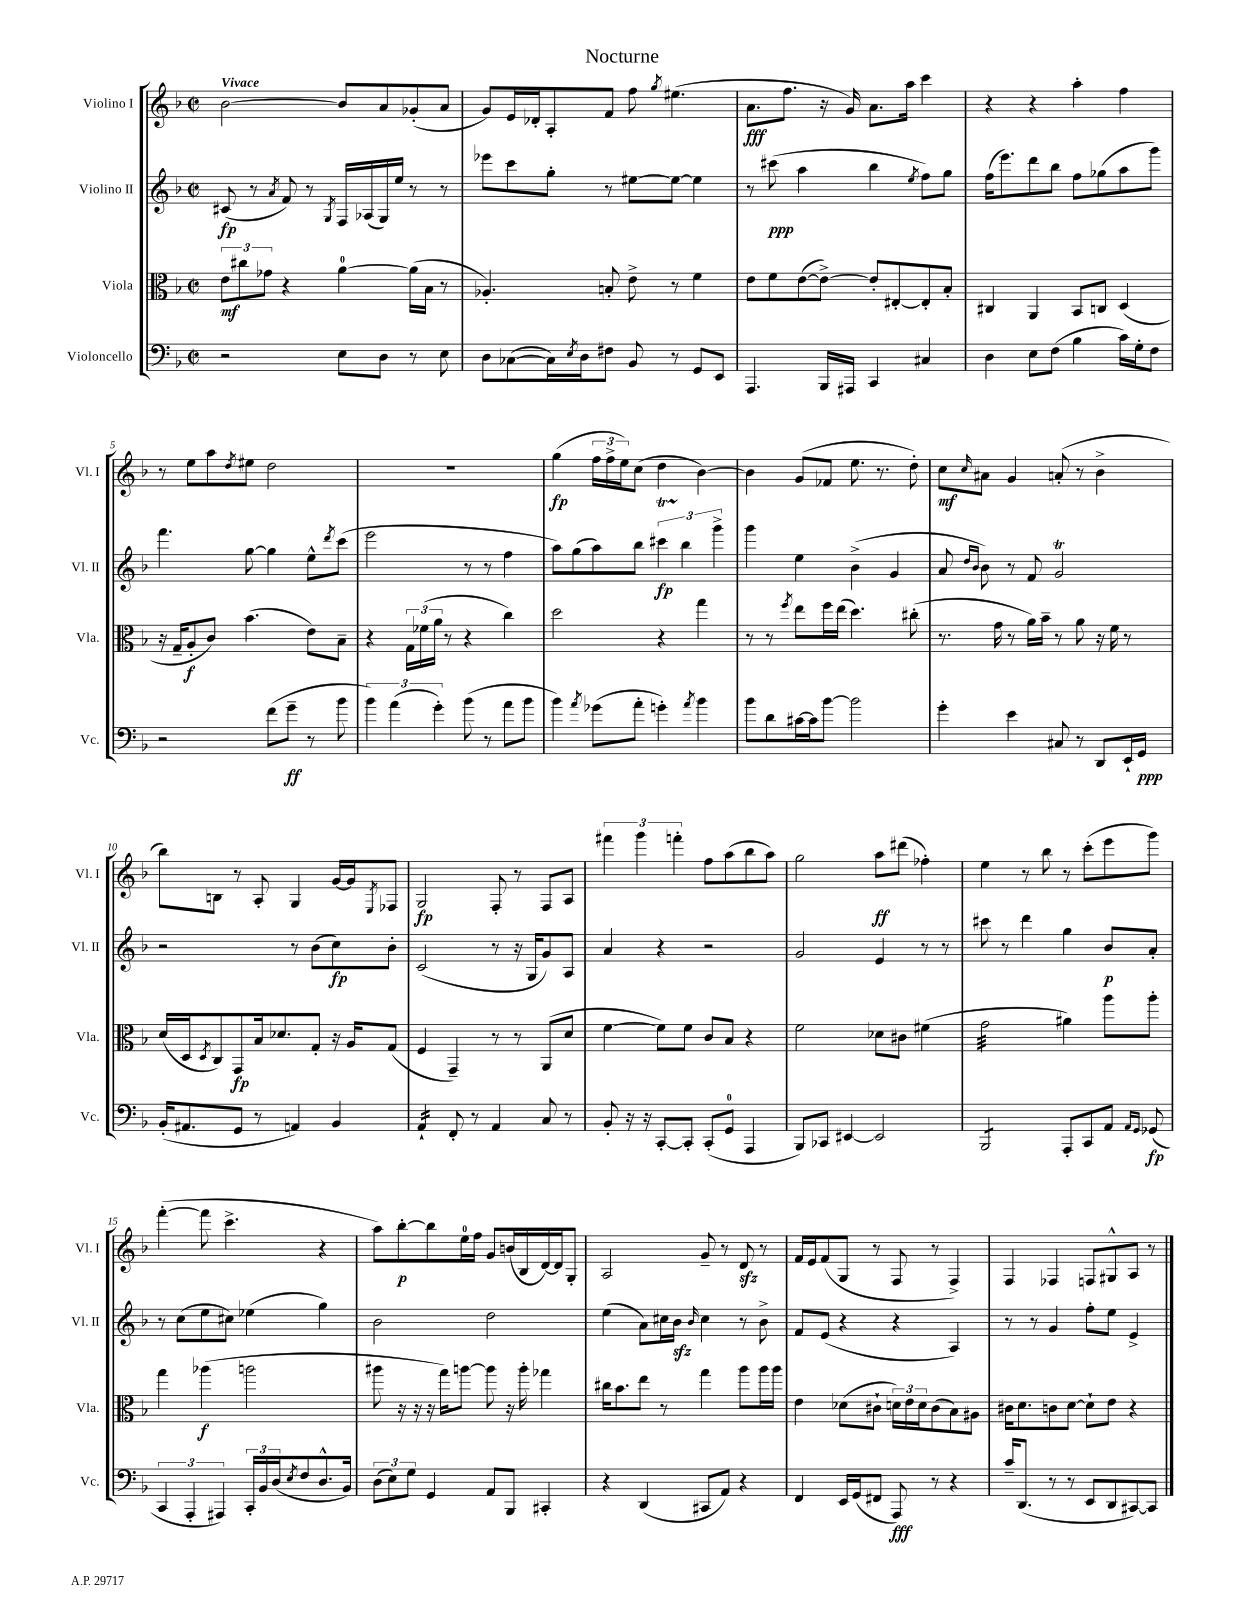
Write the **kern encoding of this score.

**kern	**kern	**kern	**kern
*staff4	*staff3	*staff2	*staff1
*clefF4	*clefC3	*clefG2	*clefG2
*k[b-]	*k[b-]	*k[b-]	*k[b-]
*M2/2	*M2/2	*M2/2	*M2/2
*met(c|)	*met(c|)	*met(c|)	*met(c|)
2r	12e	(8c#	[2b-
.	12cc#	.	.
.	.	8r	.
.	12g-	.	.
.	.	8qa	.
.	4r	8f)	.
.	.	8r	.
.	.	8qG	.
8E	[4a	16F	8b-]
.	.	(16A-	.
8D	.	16G)	8a
.	.	16ee	.
8r	(16a]	8r	(8g-'
.	16B-	.	.
8E	8r	8r	8a
=	=	=	=
8D	4.A-')	8eee-	8g)
([8C-	.	8ccc	16e
.	.	.	16d-'
16C-])	.	8gg'	8A'
8qE	.	.	.
16D	.	.	.
8F#	8B'	8r	8f
8BB-	8e^	[8ee#	8ff
.	.	.	8qgg
8r	8r	8ee#_	(4.ee#
8GG	4f	4ee#]	.
8EE	.	.	.
=	=	=	=
4.AAA	8e	8r	8.a
.	8f	(8ccc#	.
.	.	.	8.ff
.	([8e	4aa	.
16BBB-	8e^_)	.	16r
16AAA#	.	.	16g)
4CC	8e']	4bb-	8.a
.	[8E#'	.	.
.	.	.	16aa
.	.	8qee	.
4C#	8E#']	8ff)	4ccc
.	8B-'	8gg	.
=	=	=	=
4D	4C#	(16ff	4r
.	.	8.eee)	.
8E	4AA	8ddd	4r
(8F	.	8bb-	.
4B-	8BB-	8ff	4aa'
.	8C	(8gg-	.
16c)	(4D	8aa	4ff
16G'	.	.	.
8F	.	8ggg)	.
=	=	=	=
2r	16r	4.fff	8r
.	16G~	.	.
.	8A'	.	8ee
.	8c)	.	8aa
.	.	.	8qdd
.	(4.b-	[8gg	8ee#
(8f	.	4gg]	2dd
8g~	.	.	.
8r	8e)	8ee^^	.
.	.	8qddd	.
8b-	8B-~	(8ccc	.
=	=	=	=
6b-)	4r	2eee	1r
(6a	.	.	.
.	24G	.	.
.	(24f-	.	.
6g')	24a	.	.
.	8r	.	.
(8b-	4r	8r	.
8r	.	8r	.
8a	4cc)	4ff	.
8b-	.	.	.
=	=	=	=
4b-)	2dd	8aa)	(4gg
.	.	(8gg	.
8qa	.	.	.
(8g-	.	8aa)	24ff
.	.	.	24ff^
.	.	.	24ee)
8a'	.	8bb-	(8cc
4g')	4r	6ccc#	4dd
.	.	6bb-	.
8qa	.	.	.
4b-	4gg	.	[4b-)
.	.	6ggg^	.
=	=	=	=
8b-	8r	4ggg	4b-]
8d	8r	.	.
.	8qff	.	.
[16c#	8ee	4ee	(8g
16c#]	.	.	.
[8b-	16ff	.	8f-
.	(16ee	.	.
2b-]	4.dd)	(4b-^	8.ee
.	.	.	8.r
.	.	4g	.
.	(8cc#'	.	8dd')
=	=	=	=
4g'	8.r	8a	8cc
.	.	16qqdd	.
.	.	16qqb-	16qqcc
.	.	8b-)	8a#
.	16g	.	.
4e	8r	8r	4g
.	16a)	8f	.
.	16b-~	.	.
8C#	8r	2g	(8a'
8r	8a	.	8r
8DD	16r	.	4b-^
.	16f	.	.
16EE`	8r	.	.
16GG	.	.	.
=	=	=	=
(16BB-'	(16d	2r	8bb-)
8.AA#	16D	.	.
.	8qD	.	.
.	8C)	.	8B
8GG	8GG	.	8r
8r	16B-	.	8A'
.	8.d-	.	.
4AA)	.	8r	4G
.	8G'	(8b-	.
4BB-	16r	8cc)	[16g
.	16A	.	16g]
.	.	.	8qE
.	(8G	8b-'	8F-
=	=	=	=
4AA`	4F	(2c	2G
8FF'	4GG~)	.	.
8r	.	.	.
4AA	8r	8r	8F'
.	8r	16r	8r
.	.	16G	.
8C	(8AA	8g)	8F
8r	8d	8A	8A
=	=	=	=
8BB-'	[4f	4a	6fff#
16r	.	.	.
.	.	.	6ggg
16r	.	.	.
[8CC'	8f])	4r	.
.	.	.	6fff'
8CC']	8f	.	.
(8CC'	8c	2r	8ff
8GG	8B-	.	(8aa
4AAA	4r	.	8bb-
.	.	.	8aa)
=	=	=	=
8BBB-)	2f	2g	2gg
8CC-	.	.	.
[4EE#	.	.	.
2EE#]	8d-	4e	8aa
.	8c#	.	(8ddd#
.	(4f#	8r	4ff-')
.	.	8r	.
=	=	=	=
2BBB-	2g	8ccc#	4ee
.	.	8r	.
.	.	4ddd	8r
.	.	.	8bb-
8AAA'	4a#)	4gg	8r
8CC	.	.	(8ccc'
8AA	8aa	8b-	8eee
16qqAA	.	.	.
16qqGG	.	.	.
(8GG-	8aa'	8a'	8ggg)
=	=	=	=
6CC	4gg	8r	([4fff'
.	.	(8cc	.
6AAA'	.	.	.
.	(4aa-	8ee	8fff]
6AAA#)	.	.	.
.	.	8cc#)	4.ccc^
24CC'	2aa	(4ee-	.
24BB-	.	.	.
(24D	.	.	.
8qE	.	.	.
8F	.	.	.
8.D^^	.	4gg)	4r
16BB-)	.	.	.
=	=	=	=
(12D	8aa#	2b-	8aa)
12E)	.	.	.
.	16r	.	[8bb-'
12G	.	.	.
.	16r	.	.
4GG	16r	.	8bb-]
.	16gg)	.	.
.	[8aa	.	16ee
.	.	.	16ff
8AA	8aa]	2dd	8g
8BBB-	16r	.	(16b
.	16aa'	.	16B-
4CC#'	4gg-	.	[16d)
.	.	.	16d]
.	.	.	8G'
=	=	=	=
4r	16cc#	(4ee	2A
.	8.b-	.	.
(4DD	8ee	8a)	.
.	8r	16cc#	.
.	.	16b-	.
.	.	16qqb-	.
8CC#	4gg	4cc#	8g~
8AA)	.	.	8r
4r	8aa	8r	8d
.	16aa	8b-^	8r
.	16aa	.	.
=	=	=	=
4FF	4e	8f	16f
.	.	.	16e
.	.	(8e	(8f
16EE	(8d-	4r	8G
(16GG	.	.	.
8FF#	8c#`	.	8r
8AAA)	24d)	4r	8F
.	24e	.	.
.	24d	.	.
8r	(8c#	.	8r
4r	8B-)	4A)	4F^)
.	8A#	.	.
=	=	=	=
16c~	16c#	8r	4F
(8.DD	8.d	.	.
.	.	8r	.
8r	8c	4g	4F-
8r	[8d	.	.
8EE	8d`]	8ff'	8F
8DD	8e	8ee	8G#^^
[8CC#)	4r	4e^	8A
8CC#]	.	.	8r
==	==	==	==
*-	*-	*-	*-
